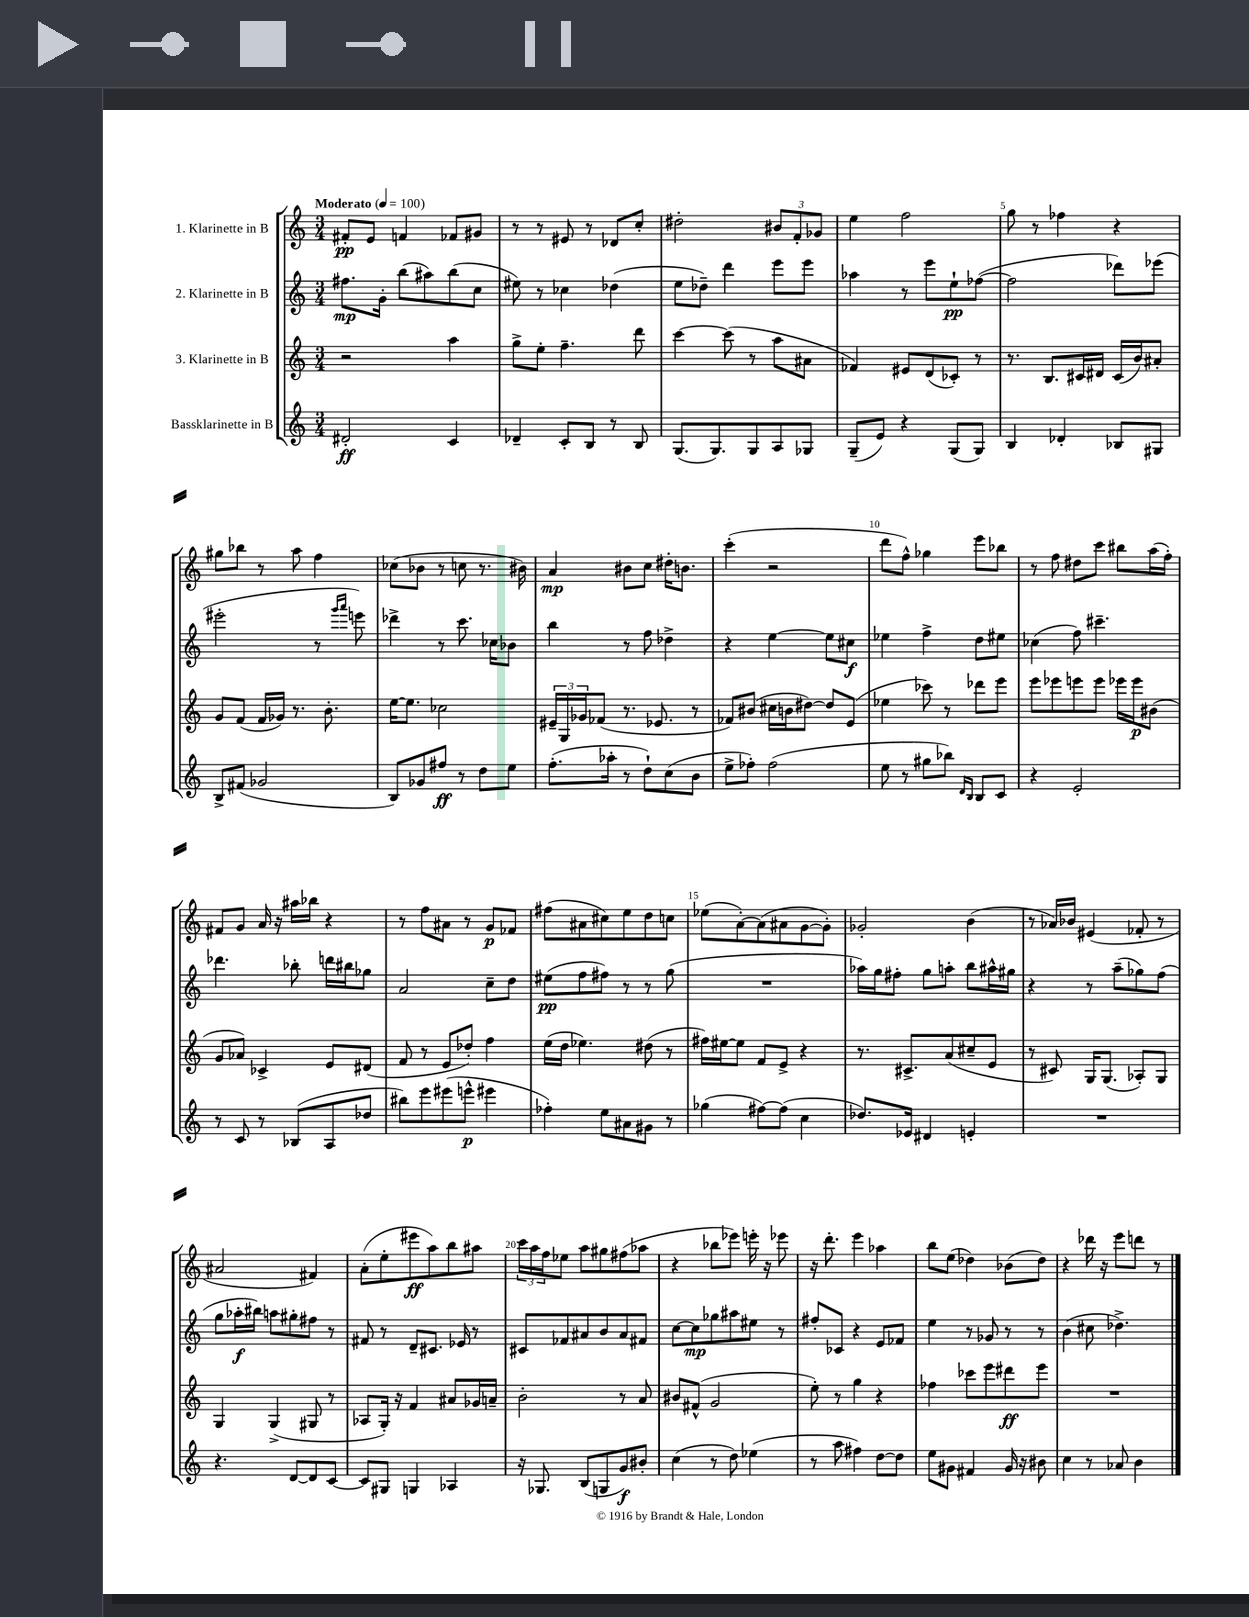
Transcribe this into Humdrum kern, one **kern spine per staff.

**kern	**kern	**kern	**kern
*staff4	*staff3	*staff2	*staff1
*clefG2	*clefG2	*clefG2	*clefG2
*k[]	*k[]	*k[]	*k[]
*M3/4	*M3/4	*M3/4	*M3/4
*MM100	*MM100	*MM100	*MM100
2d#'/	2r	8.ff#\L	8f#'/L
.	.	.	8e/J
.	.	16g'\Jk	.
.	.	(8bb\L	4f/
.	.	8aa#\)	.
4c/	4aa\	(8bb\	8f-/L
.	.	8cc\J	8g#/J
=	=	=	=
4d-~/	8gg^\L	8ee#\)	8r
.	8ee'\J	8r	8r
8c'/L	4.ff~\	4cc-\	8e#/
8B/J	.	.	8r
8r	.	(4dd-\	8d-/L
8B/	8ddd\	.	8cc'/J
=	=	=	=
(8.G/L	[4ccc\	8ee\L	2dd#'\
.	.	8dd-~\J)	.
8.G/)	.	.	.
.	(8ccc\]	4ddd\	.
8G/	8r	.	.
8A/	8aa\L	8eee\L	12b#/L
.	.	.	12f'/
8G-/J	8a#\J	8eee\J	.
.	.	.	12g-/J
=	=	=	=
(8G~/L	4f-/)	4aa-\	4ee\
8e/J)	.	.	.
4r	8e#/L	8r	2ff\
.	(8d/	8eee\L	.
(8G/L	8c-'/J)	8ee`\	.
8G/J)	8r	([8ff-\J	.
=	=	=	=
4B/	8.r	2ff-\]	8gg\
.	.	.	8r
.	8.B/L	.	.
4d-'/	.	.	4ff-\
.	16c#/L	.	.
.	16d#/JJ	.	.
8B-/L	(16c#/LL	8ddd-\L)	4r
.	16b/J)	.	.
8G#/J	8a#'/J	(8eee-\J	.
=	=	=	=
8B^/L	8g/L	2eee#'\	8gg#\L
(8f#/J	(8f/J	.	8bb-\J
2g-/	16f/LL	.	8r
.	16g-/JJ)	.	.
.	8.r	.	8aa\
.	.	8r	4ff\
.	8.b'\	.	.
.	.	16qqggg/LL	.
.	.	16qqaaa/JJ	.
.	.	8eee\)	.
=	=	=	=
8B/L)	[16ee\LK	4ddd-^\	(8cc-\L
.	8.ee\]J	.	.
8g-/	.	.	8b-\J
8ff#/J	2cc-\	8r	8r
8r	.	8.ccc\	8cc\
8dd\L	.	.	8.r
.	.	16cc-\LK	.
8ee\J	.	8b-\J	.
.	.	.	16b#\)
=	=	=	=
(8.ff'\L	24e#~/LL	4bb\	4a/
.	24G/	.	.
.	24g-/J	.	.
.	(8f-/J	.	.
16aa-'\Jk	.	.	.
8r	8.r	8r	8b#\L
8dd`\L)	.	8ff\	8cc\J
.	8.e-/	.	.
(8cc\	.	4dd-^\	16dd#'\LK
.	.	.	8.b\J
8b\J	8r	.	.
=	=	=	=
8ee^\L	8f-/L)	4r	(4ccc'\
8ff-'\J)	(8b#/J	.	.
(2ff-\	16cc#\LL	[4ee\	2r
.	16b\J	.	.
.	[8dd#\J)	.	.
.	8dd#/]L	8ee\]L	.
.	(8e/J	8cc#\J	.
=	=	=	=
8ee\	4ee-\	4ee-\	8ddd\L
8r	.	.	8ff^^\J)
8gg#\L	8ccc-\)	4ff^\	4gg-\
8bb-\J)	8r	.	.
16qqd/LL	.	.	.
16qqB/JJ	.	.	.
8B/L	8ddd-\L	8dd\L	8eee\L
8c/J	8eee\J	8ee#\J	8bb-\J
=	=	=	=
4r	8eee\L	(4cc-\	8r
.	8eee-\	.	8ff\
2e'/	8eee\	8ff\)	8dd#\L
.	8eee\J	4.ccc#~\	8ccc\J
.	16eee-\LL	.	8bb#\L
.	16eee-\J	.	.
.	(8b#\J	.	(16aa\L
.	.	.	16ff'\JJ)
=	=	=	=
8r	8g/L	4.ddd-\	8f#/L
8c/	8a-/J)	.	8g/J
8r	4c-^/	.	16a/
.	.	.	16r
(8B-/L	.	8bb-'\	16aa#\LL
.	.	.	16bb-\JJ
8A/	8e/L	16ddd\LL	4r
.	.	16bb#\J	.
8dd-/J	(8d#/J	8gg-\J	.
=	=	=	=
8bb#\L)	8f/	2a/	8r
8eee\	8r	.	8ff\L
(8eee#\	8e/L	.	8a#\J
8eee^^\J	8dd-'/J)	.	8r
4eee#\	4ff\	8cc~\L	8g/L
.	.	8dd\J	8f-/J
=	=	=	=
4ff-'\)	(16ee\LL	(8ee#\L	(8ff#\L
.	16dd\JJ	.	.
.	4.ee-\)	8ff\	8a#\
8ee\L	.	8ff#\J)	8cc#\)
8a#\	.	8r	8ee\
8g#\J	(8dd#\	8r	8dd\
8r	8r	(8gg\	8cc\J
=	=	=	=
(4gg-\	16ff#\LL)	2.r	(8ee-\L
.	[16ee#\J	.	.
.	8ee#\]J	.	[8a'\)
[8ff#\L)	8f/L	.	(8a\]
(8ff#\]J	8e^/J	.	8a#\
4cc\	4r	.	[8g\
.	.	.	8g'\]J)
=	=	=	=
8.dd-/L)	8.r	16aa-\LL)	2g-'/
.	.	16gg\J	.
.	.	8ff#'\J	.
16e-/Jk	8.c#^/L	.	.
4d#/	.	8gg\L	.
.	(8a/	8aa'\J	.
4e'/	8cc#~/	8bb\L	(4b\
.	8e/J	16aa#^^\L	.
.	.	16gg#\JJ	.
=	=	=	=
2.r	8r	4r	8r
.	8c#/)	.	16a-/LL)
.	.	.	16b-/JJ
.	16G/LK	8r	(4e#/
.	(8.G/J	.	.
.	.	(8aa~\L	.
.	8A-'/L)	8gg-\)	8f-'/
.	8G/J	(8ff\J	8r
=	=	=	=
4.r	4G/	8gg\L	2a#/
.	.	16aa-'\L	.
.	.	16bb#\JJ)	.
.	(4G^/	8aa\L	.
[8d/L	.	8gg#'\	.
8d/]	8G#/	8ff#\J	4f#/)
[8c/J	8r	8r	.
=	=	=	=
8c/]L	8A-/L	8f#/	(8a'\L
8G#/J	16G'/Jk)	8r	8ee'\
.	16r	.	.
4G/	4f/	8d~/L	8eee#\
.	.	8.c#/J	8aa\)
4A-/	8a#/L	.	8bb\
.	.	16e-/	.
.	16g-/L	8r	8aa#\J
.	16a~/JJ	.	.
=	=	=	=
16r	2b'\	8c#/L	24ccc\LL
.	.	.	24aa\
8.G-/	.	.	.
.	.	.	24ff\J
.	.	8f-/	8ee-\J
(8B/L	.	8a#/	8aa\L
8G/	.	8b/	8gg#\
8g/)	8r	8a#/	(8ff#\
8b#'/J	8a/	8f#/J	8aa-\J
=	=	=	=
(4cc\	8b#/L	[8cc\L	4r
.	(8f#^^/J	8cc\]	.
8r	2g/	8gg-\	8bb-\L
8dd\)	.	8aa#\	8eee-\J)
(4ee-\	.	8ee#\J	16eee'\
.	.	.	16r
.	.	8r	8eee-\
=	=	=	=
8r	8ee'\)	8ff#'/L	16r
.	.	.	8.ddd'\
8aa\	8r	8c-/J	.
4ff#\)	4gg\	4r	4eee\
[8dd\L	4r	8e/L	4aa-\
8dd\]J	.	8f-/J	.
=	=	=	=
8ee\L	4ff-\	4ee\	8bb\L
8g#\J	.	.	(8ee\J
4f#/	8ccc-\L	8r	4dd-\)
.	8eee\	8g-/	.
16g#/	8ddd#\	8r	(8b-\L
16r	.	.	.
8b#\	8eee\J	8r	8dd-\J)
=	=	=	=
4cc\	2.r	(4b\	4r
8r	.	8cc#\	16ddd-\
.	.	.	16r
8a-/	.	4.dd-^\)	8eee\L
4b\	.	.	8ddd\J
.	.	.	8r
==	==	==	==
*-	*-	*-	*-
